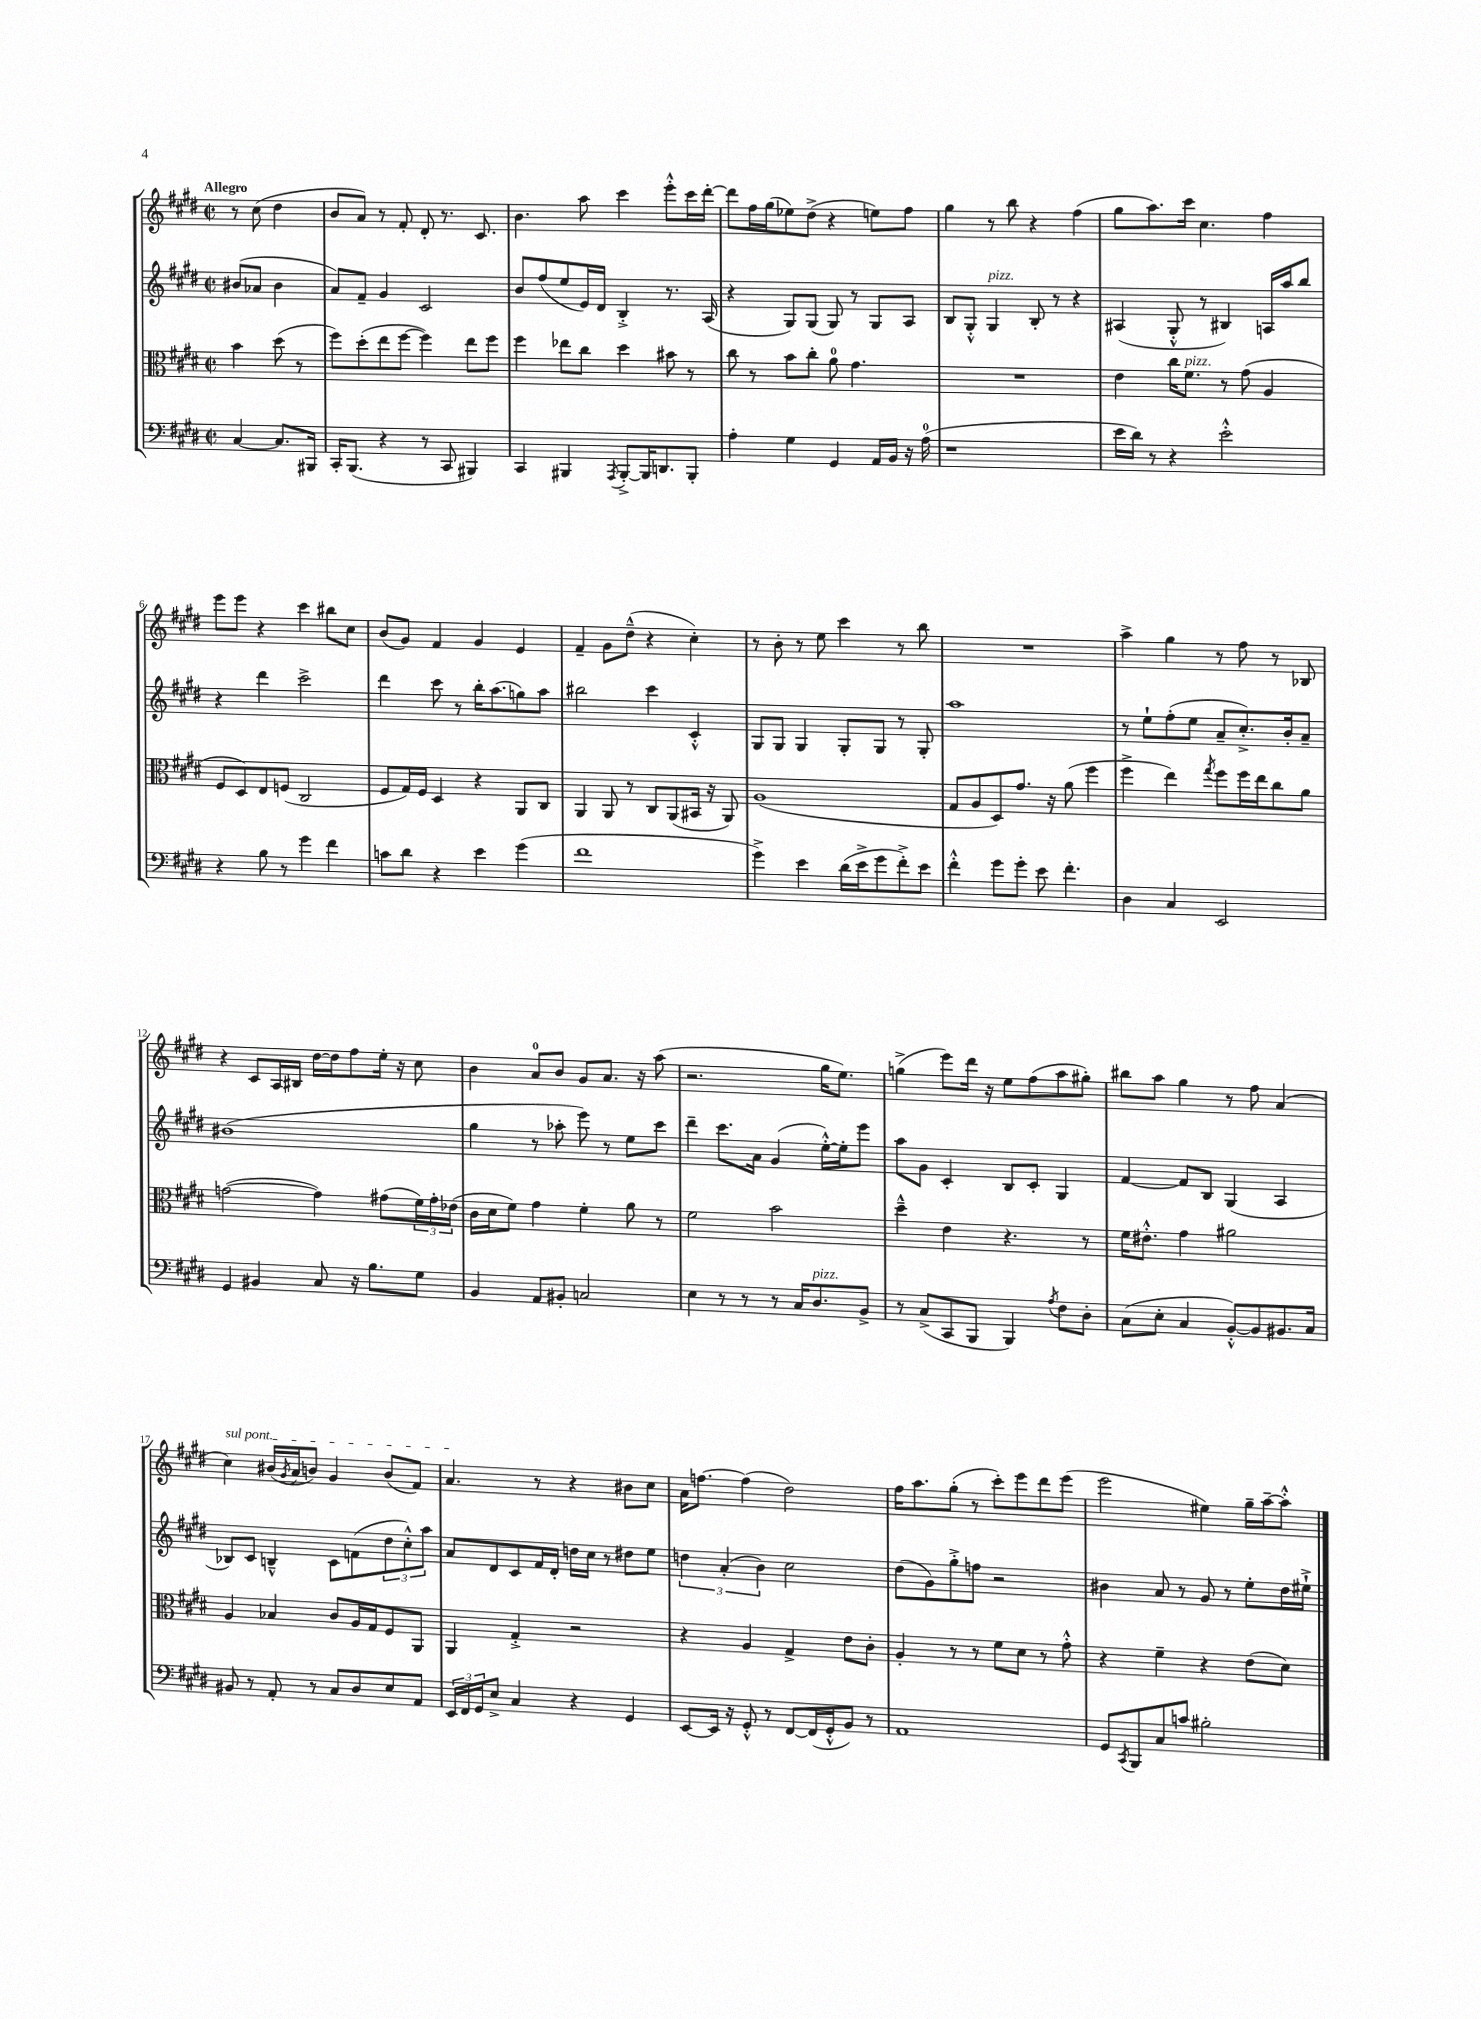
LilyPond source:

<<
\new StaffGroup <<
\new Staff = "s0" {
    \clef treble \key e \major \defaultTimeSignature \time 2/2 \partial 2 \tempo "Allegro"
    r8 cis''8( dis''4 |
    b'8 a'8) r8 fis'8-. dis'8-. r8. cis'8. |
    b'4. a''8 cis'''4 e'''8-.-^ cis'''16 dis'''16~-. |
    dis'''8 fis''16 gis''16( ees''8) dis''8->( r4 e''8) fis''8 |
    gis''4 r8 b''8 r4 fis''4( |
    gis''8 a''8.) cis'''16 cis''4. fis''4 |
    e'''8 e'''8 r4 cis'''4 bis''8 cis''8 |
    b'8( gis'8) fis'4 gis'4 e'4 |
    fis'4-- gis'8 dis''8---^( r4 cis''4-.) |
    r8 b'8-. r8 e''8 cis'''4 r8 b''8 |
    R1 |
    a''4-> gis''4 r8 fis''8 r8 bes8 |
    r4 cis'8 a16 bis16 dis''16~ dis''16 fis''8 e''16-. r16 cis''8 |
    b'4 a'8-0 b'8 gis'8 a'8. r16 a''8( |
    r2. gis''16 e''8.) |
    g''4->( e'''8) dis'''16 r16 e''8 fis''8( a''8 gis''8-.) |
    bis''8 a''8 gis''4 r8 fis''8 a'4( |
    \once \override TextSpanner.bound-details.left.text = \markup { \italic "sul pont." } cis''4\startTextSpan) bis'16( \acciaccatura { gis'8 } a'16 b'8) gis'4 b'8( fis'8) |
    a'4.\stopTextSpan r8 r4 bis'8 cis''8 |
    a'16 f''8.~ f''4( dis''2) |
    fis''16 a''8. gis''8-.( r8 cis'''8-.) e'''8 dis'''8 e'''8( |
    e'''2 eis''4) gis''16-- a''16~-- a''8-.-^ \bar "|." |
}
\new Staff = "s1" {
    \clef treble \key e \major \defaultTimeSignature \time 2/2 \partial 2
    bis'8( aes'8 bis'4 |
    a'8) fis'8-- gis'4 cis'2 |
    b'8 fis''8( e''8 e'16) dis'16 b4-.-> r8. a16( |
    r4 gis8) gis8( gis8) r8 gis8 a8 |
    b8 gis8-.-^ gis4^\markup { \italic "pizz." } b8-. r8 r4 |
    ais4( gis8-.-^ r8 bis4) a16 a''16 b''8 |
    r4 dis'''4 cis'''2-> |
    dis'''4 cis'''8 r8 b''16-. a''8.( g''8) a''8 |
    bis''2 cis'''4 cis'4-.-^ |
    gis8 gis8 gis4 gis8-. gis8 r8 gis8-. |
    a''1 |
    r8 e''8-! fis''8-.( e''8 a'8-- cis''8.-.->) b'16-. a'8-- |
    bis'1( |
    gis''4 r8 aes''8-. e'''8) r8 e''8 cis'''8 |
    dis'''4-- cis'''8. a'16 gis'4( e''16~-.-^) e''16-. e'''8 |
    a''8 gis'8 cis'4-. b8 cis'8-. gis4 |
    fis'4~ fis'8 b8 gis4( a4 |
    bes8) cis'8 b4---^ cis'8 f'8( \tuplet 3/2 { dis''8 cis''8-.-^) a''8 } |
    a'8 dis'8 cis'8 fis'16 dis'16-. d''16 cis''16 r8 dis''8 e''8 |
    \tuplet 3/2 { d''4 a'4-.( b'4) } cis''2 |
    dis''8( gis'8) gis''8-.-> f''8 r2 |
    bis'4 a'8 r8 gis'8 r8 e''8-. dis''16 eis''16-!-> \bar "|." |
}
\new Staff = "s2" {
    \clef alto \key e \major \defaultTimeSignature \time 2/2 \partial 2
    b'4 dis''8( r8 |
    fis''8) dis''8-.( e''8 fis''8~ fis''4) e''8 fis''8 |
    fis''4 ees''8 cis''8 dis''4 bis'8 r8 |
    cis''8 r8 b'8 cis''8-. a'8-0 gis'4. |
    R1 |
    e'4 cis''16 fis'8.^\markup { \italic "pizz." } r8 gis'8( a4 |
    fis8 dis8) e8 f8( cis2 |
    fis8 gis16) fis16 dis4 r4 a,8 cis8 |
    a,4 a,8 r8 cis8 a,8( bis,16 r16 a,8) |
    a1( |
    gis8 a8 dis8) gis'8. r16 a'8( fis''4 |
    fis''4-> e''4) \acciaccatura { gis''8 } fis''8 fis''16 e''16 cis''8 a'8 |
    g'2~( g'4) gis'8( \tuplet 3/2 { fis'16) gis'16-. ees'16( } |
    cis'16 dis'16 fis'8) gis'4 fis'4-. a'8 r8 |
    fis'2 b'2 |
    dis''4---^ e'4 r4. r8 |
    fis'16 eis'8.-.-^ gis'4 ais'2 |
    a4 bes4 cis'8 a16 gis16 fis8 a,8 |
    a,4 gis4-.-> r2 |
    r4 a4 gis4-> e'8 cis'8-. |
    a4-. r8 r8 fis'8 dis'8 r8 gis'8-.-^ |
    r4 fis'4-- r4 e'8( dis'8) \bar "|." |
}
\new Staff = "s3" {
    \clef bass \key e \major \defaultTimeSignature \time 2/2 \partial 2
    cis4~ cis8. bis,,16 |
    cis,16-. b,,8.( r4 r8 cis,8 bis,,4) |
    cis,4 bis,,4 \acciaccatura { a,,8 } bis,,8~-.-> bis,,16 d,8. bis,,8-. |
    a4-. gis4 gis,4 a,16 b,16 r16 a16-0( |
    r1 |
    e'16 dis'16) r8 r4 e'2-.-^ |
    r4 b8 r8 gis'4 fis'4 |
    c'8 dis'8 r4 e'4 gis'4( |
    fis'1 |
    gis'4->) e'4 dis'16( e'16-> gis'8 fis'8-.->) e'8 |
    fis'4-.-^ gis'8 gis'8-. e'8 fis'4.-. |
    dis4 cis4 e,2 |
    gis,4 bis,4 cis8 r16 b8. gis8 |
    b,4 a,8 bis,8-. c2 |
    e4 r8 r8 r8 cis16 dis8.^\markup { \italic "pizz." } b,8-> |
    r8 cis8->( cis,8 b,,8 b,,4) \acciaccatura { a8 } fis8 dis8-. |
    cis8( e8-. cis4 b,8~-.-^) b,8 bis,8. cis16 |
    bis,8 r8 a,8-. r8 cis8 dis8 e8 a,8 |
    \tuplet 3/2 { e,16 fis,16 gis,16 } e8-> cis4 r4 gis,4 |
    e,8~ e,16 r16 gis,8-.-^ r8 fis,8~ fis,16( gis,16-.-^ b,8) r8 |
    a,1 |
    gis,8 \acciaccatura { cis,8 } b,,8 cis8 c'8 bis2-. \bar "|." |
}
>>
>>
